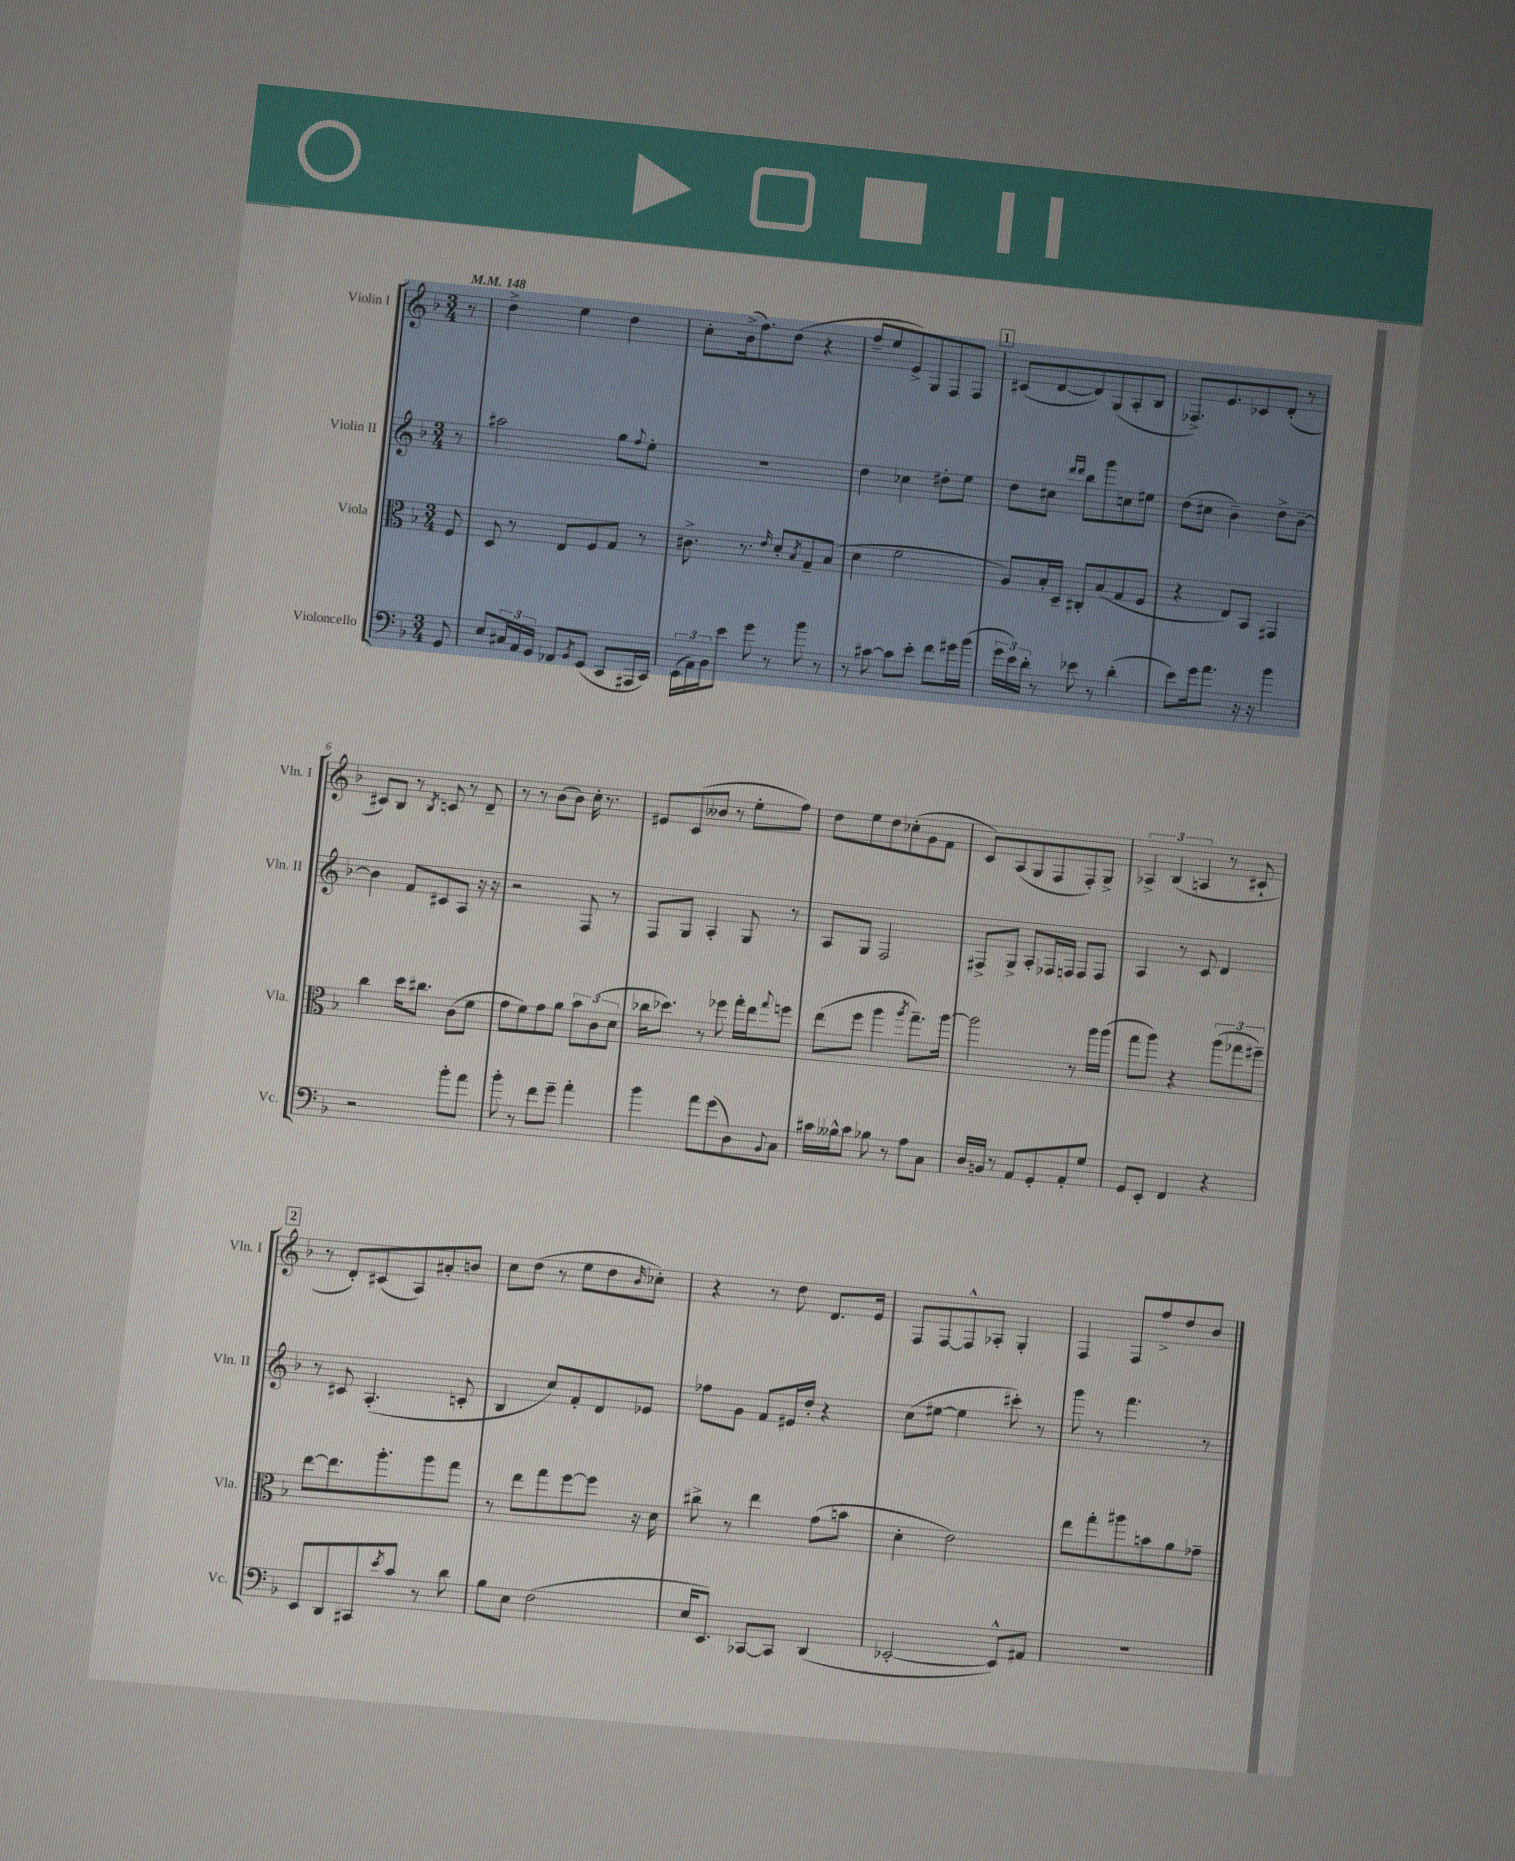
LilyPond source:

<<
\new StaffGroup <<
\new Staff = "s0" \with { instrumentName = "Violin I" shortInstrumentName = "Vln. I" } {
    \clef treble \key f \major \numericTimeSignature \time 3/4 \partial 8 \tempo 4 = 148
    r8 |
    d''4-> e''4 d''4 |
    c''8-. bes'16->( f''8.) d''8( r4 |
    f''8-- e''8 e'8->) g8 f8 f8 |
    \mark \markup { \box "1" } cis'8( d'8~ d'8) g8( a8-. bes8 |
    fes8.->) e'8. ces'8 d'8-.( r8 |
    cis'8) bes8 r8 \acciaccatura { bes8 } c'8 r8 d'8-- |
    r8 r8 bes'8( bes'8) c''16-. r8. |
    eis'8 c'8( beses'8 r8 e''8-. f''8) |
    d''8 e''8 d''8 ces''8-.( g'8 f'8 |
    c'8) a8( g8 f8 f8-.) g8-> |
    \tuplet 3/2 { aes4-> bes4( a4 } r8 cis'8-! |
    \mark \markup { \box "2" } r8 d'8-.) cis'8( a8) ais'8-. b'8 |
    c''8 d''8( r8 e''8 d''8 \grace { bes'16 } ces''8-.) |
    r4 r8 d''8 d'8. e'16 |
    f8 f8~ f8-^ aes8-. g4-. |
    f4 f8 f''8-> d''8 bes'8 \bar "|." |
}
\new Staff = "s1" \with { instrumentName = "Violin II" shortInstrumentName = "Vln. II" } {
    \clef treble \key f \major \numericTimeSignature \time 3/4 \partial 8
    r8 |
    ais''2 g''8 \appoggiatura { f''8 } e''8-. |
    R2. |
    d''4 ces''4 dis''8-. e''8 |
    \mark \markup { \box "1" } d''8 cis''8 \grace { d'''16 d'''16 } bes''8 g'''8 c''8 eis''8 |
    d''8( cis''8 bes'4--) d''8-> bes'8~-- |
    bes'4 f'8 cis'8 a8 r16 r16 |
    r2 f8 r8 |
    f8 g8 a4-. g8 r8 |
    a8 g8 f2 |
    fis8-> g8-> a8-. fes16 f16 f8 f8 |
    a4 r8 c'8 d'4 |
    \mark \markup { \box "2" } r8 cis'8 a4.-.( c'8-. |
    bes4 c''8) f'8-. d'8 ees'8 |
    fes''8 g'8 f'8 eis'16 d''16-. r4 |
    c''8( eis''8~ eis''4 cis'''8-.) r8 |
    g'''8 r8 f'''4. r8 \bar "|." |
}
\new Staff = "s2" \with { instrumentName = "Viola" shortInstrumentName = "Vla." } {
    \clef alto \key f \major \numericTimeSignature \time 3/4 \partial 8
    f8 |
    d8 r8 e8 f8 g8 r8 |
    cis'8.-> r8. \grace { e'16 } d'8-. \acciaccatura { bes8 } g8-- bes8( |
    d'4 f'2 |
    \mark \markup { \box "1" } a8) bes16-. d16-- cis8-. bes8( g8 f8 |
    r4 e8) bes,8 gis,4 |
    c''4 d''16 cis''8. c'8( f'8 |
    g'8 f'8) g'8 a'8 \tuplet 3/2 { bes'8 c'8( d'8 } |
    ces''16 des''8.) r8 fes''8 g''16-. e''16 \appoggiatura { g''8 } f''8 |
    e''8( f''8 a''4 \acciaccatura { a''8 } g''8.--) a''16~ |
    a''2 r8 a''16 a''16( |
    g''8 a''8) r4 \tuplet 3/2 { a''8( ges''8 fis''8--) } |
    \mark \markup { \box "2" } e''8~ e''8. a''8.-. a''8 g''8 |
    r8 e''8 g''8 f''8~ f''8 r16 d'16 |
    cis''8-> r8 e''4 g'8( b'8 |
    d'4-. e'2) |
    e''8 g''8-. ais''8 b'8 a'8 ges'8-- \bar "|." |
}
\new Staff = "s3" \with { instrumentName = "Violoncello" shortInstrumentName = "Vc." } {
    \clef bass \key f \major \numericTimeSignature \time 3/4 \partial 8
    g,8 |
    e8 \tuplet 3/2 { cis16 a,16 g,16 } fes,8 \acciaccatura { g,8 } e,8( c,8 ais,,16 c,16) |
    \tuplet 3/2 { e,16( a,16) bes,16 } e'8 g'8 r8 bes'8 r8 |
    r8 cis'8~ cis'8 e'8-. f'8 gis'16 bes'16( |
    \mark \markup { \box "1" } \tuplet 3/2 { g'16 e'16) d'16-. } r8 ees'8 r8 d'4-.( |
    e'8) g'16 a'8. r16 r16 bes'4 |
    r2 bes'8-. a'8 |
    bes'8-. r8 f'8 g'8-- a'4-. |
    bes'4 a'8 g'8( d8) \appoggiatura { bes,8 } c8 |
    cis'16 beses16-^ cis'8 bes8 r8 a8 c8 |
    d16 b,16 r8 a,8 g,8-. a,8-. g8 |
    g,8 e,8-. f,4 r4 |
    \mark \markup { \box "2" } e,8 d,8 cis,8 \acciaccatura { e'8 } c'8 r8 d'8 |
    bes8 e8 f2( |
    e16 e,8.) ces,8~ ces,8 d,4( |
    ees,2~-. ees,8-^) ais,8 |
    R2. \bar "|." |
}
>>
>>
